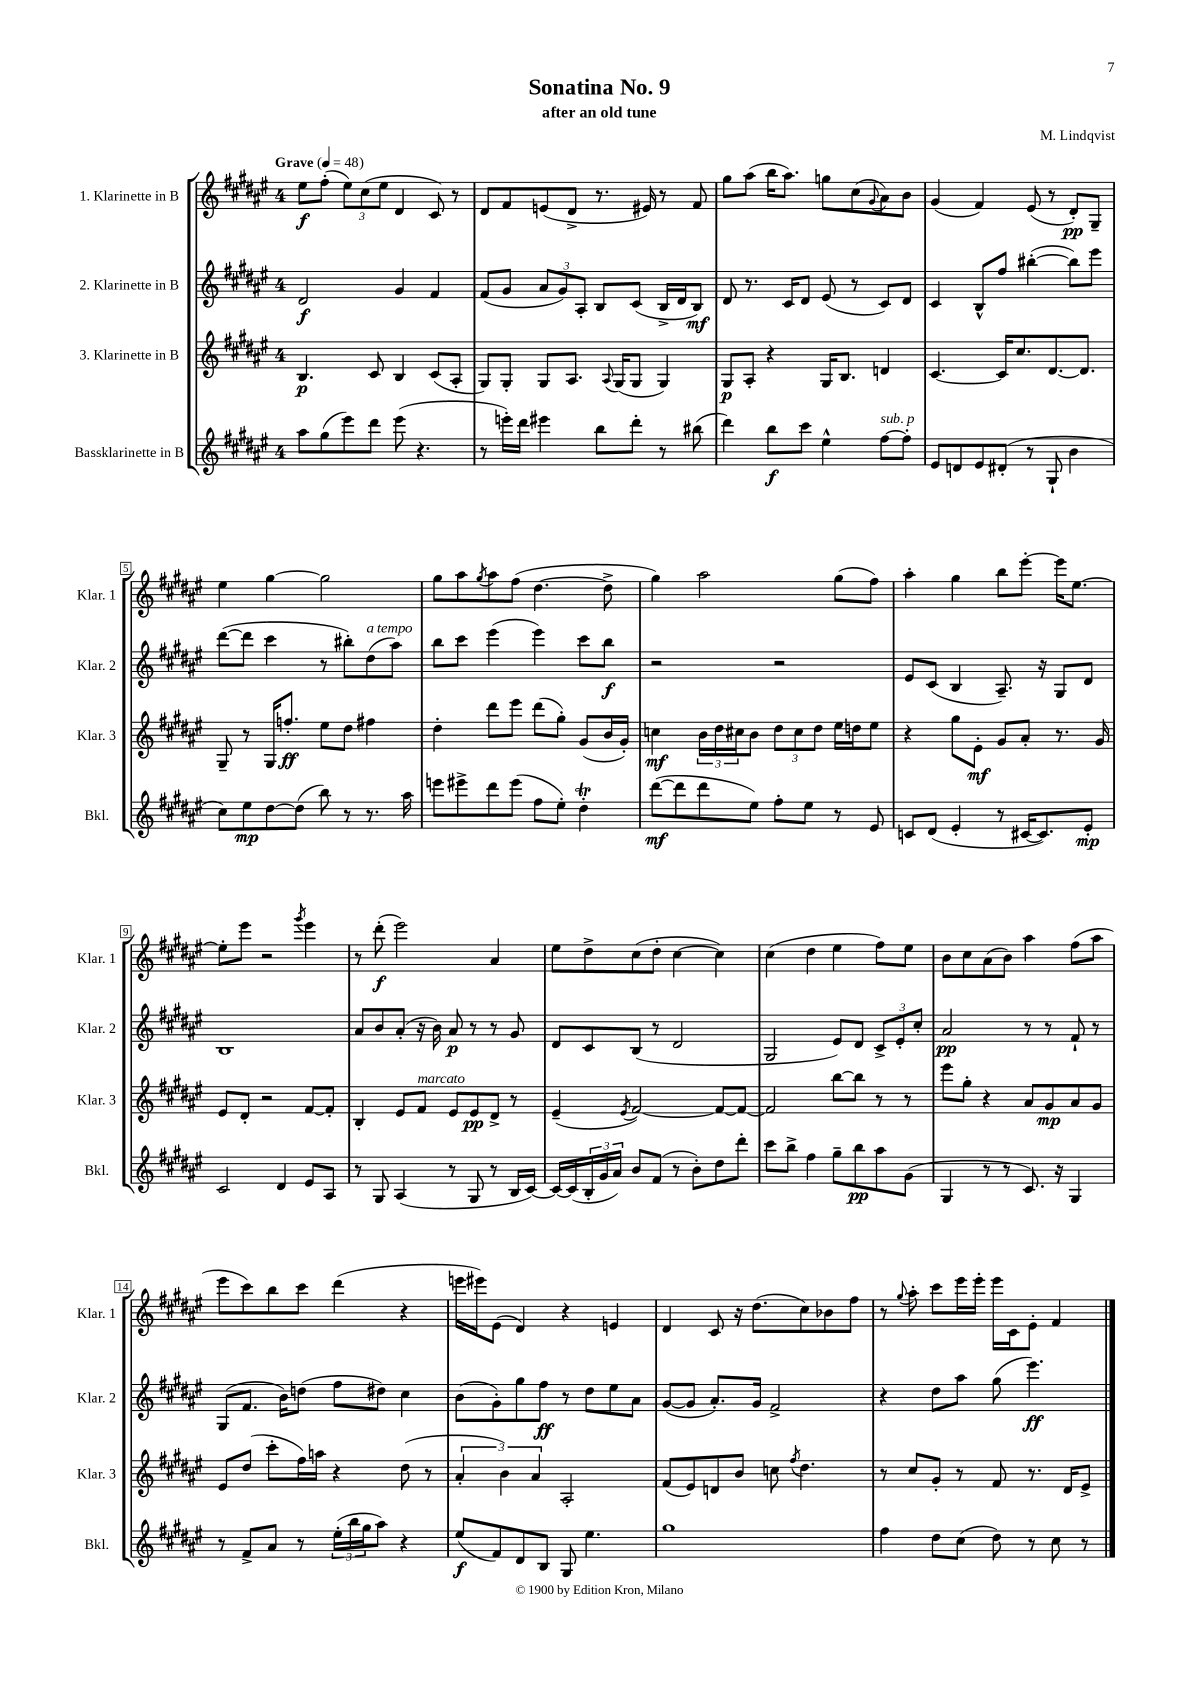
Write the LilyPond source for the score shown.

\header { title = "Sonatina No. 9" composer = "M. Lindqvist" subtitle = "after an old tune" }
<<
\new StaffGroup <<
\new Staff = "s0" \with { instrumentName = "1. Klarinette in B" shortInstrumentName = "Klar. 1" } {
    \clef treble \key fis \major \once \override Staff.TimeSignature.style = #'single-digit \time 4/4 \tempo "Grave" 4 = 48
    eis''8\f fis''8-.( \tuplet 3/2 { eis''8) cis''8( eis''8 } dis'4 cis'8) r8 |
    dis'8 fis'8 e'8( dis'8-> r8. eis'16) r8 fis'8 |
    gis''8 ais''8( b''16 ais''8.) g''8 cis''8( \appoggiatura { gis'8 } ais'8) b'8 |
    gis'4( fis'4) eis'8( r8 dis'8-.\pp) gis8-- |
    eis''4 gis''4~ gis''2 |
    gis''8 ais''8 \acciaccatura { gis''8 } ais''8 fis''8( dis''4.~ dis''8-> |
    gis''4) ais''2 gis''8( fis''8) |
    ais''4-. gis''4 b''8 eis'''8~-. eis'''16 eis''8.~ |
    eis''8-. eis'''8 r2 \acciaccatura { gis'''8 } eis'''4 |
    r8 dis'''8-.\f( eis'''2) ais'4 |
    eis''8 dis''8-> cis''8( dis''8-. cis''4~ cis''4) |
    cis''4( dis''4 eis''4 fis''8) eis''8 |
    b'8 cis''8 ais'8( b'8) ais''4 fis''8( ais''8 |
    eis'''8 cis'''8) b''8 cis'''8 dis'''4( r4 |
    e'''16 eis'''16) eis'8( dis'4) r4 e'4 |
    dis'4 cis'8 r16 dis''8.( cis''8) bes'8 fis''8 |
    r8 \appoggiatura { gis''8 } ais''8-. cis'''8 eis'''16 eis'''16-. eis'''16 cis'16 eis'8-. fis'4 \bar "|." |
}
\new Staff = "s1" \with { instrumentName = "2. Klarinette in B" shortInstrumentName = "Klar. 2" } {
    \clef treble \key fis \major \once \override Staff.TimeSignature.style = #'single-digit \time 4/4
    dis'2\f gis'4 fis'4 |
    fis'8( gis'8 \tuplet 3/2 { ais'8 gis'8) ais8-. } b8 cis'8( b16-> dis'16 b8\mf) |
    dis'8 r8. cis'16 dis'8 eis'8( r8 cis'8) dis'8 |
    cis'4 b8-^ fis''8 bis''4~-.( bis''8) eis'''8 |
    dis'''8~( dis'''8 cis'''4 r8 bis''8-.) dis''8^\markup { \italic "a tempo" }( ais''8) |
    b''8 cis'''8 eis'''4( eis'''4) cis'''8 b''8\f |
    r2 r2 |
    eis'8 cis'8( b4 ais8.--) r16 gis8 dis'8 |
    b1 |
    ais'8 b'8 ais'8-.( r16 b'16) ais'8\p r8 r8 gis'8 |
    dis'8 cis'8 b8( r8 dis'2 |
    gis2 eis'8) dis'8 \tuplet 3/2 { cis'8-> eis'8-. cis''8-. } |
    ais'2\pp r8 r8 fis'8-! r8 |
    gis8( fis'8. b'16) d''8( fis''8 dis''8) cis''4 |
    b'8( gis'8-.) gis''8 fis''8\ff r8 dis''8 eis''8 ais'8 |
    gis'8~( gis'8 ais'8.-.) gis'16 fis'2-> |
    r4 dis''8 ais''8 gis''8( eis'''4.\ff) \bar "|." |
}
\new Staff = "s2" \with { instrumentName = "3. Klarinette in B" shortInstrumentName = "Klar. 3" } {
    \clef treble \key fis \major \once \override Staff.TimeSignature.style = #'single-digit \time 4/4
    b4.\p cis'8 b4 cis'8( ais8-. |
    gis8) gis8-. gis8 ais8. \appoggiatura { ais8 } gis16( gis8 gis4) |
    gis8\p ais8-. r4 gis16 b8. d'4 |
    cis'4.~ cis'16 cis''8. dis'8.~ dis'8. |
    gis8-- r8 gis16 f''8.-.\ff eis''8 dis''8 fis''4 |
    dis''4-. dis'''8 eis'''8 dis'''8( gis''8-.) gis'8( b'16 gis'16-.) |
    c''4\mf \tuplet 3/2 { b'16 dis''16 cis''16 } b'8 \tuplet 3/2 { dis''8 cis''8 dis''8 } eis''16 d''16 eis''8 |
    r4 gis''8 eis'8-.\mf gis'8 ais'8-. r8. gis'16 |
    eis'8 dis'8-. r2 fis'8~ fis'8-. |
    b4-. eis'8 fis'8^\markup { \italic "marcato" } eis'8 eis'8\pp dis'8-> r8 |
    eis'4--( \acciaccatura { eis'8 } fis'2~) fis'8~ fis'8~ |
    fis'2 b''8~ b''8 r8 r8 |
    eis'''8 gis''8-. r4 ais'8 gis'8\mp ais'8 gis'8 |
    eis'8 dis''8( cis'''8-. fis''16) a''16 r4 dis''8( r8 |
    \tuplet 3/2 { ais'4-. b'4) ais'4 } ais2-. |
    fis'8( eis'8) d'8 b'8 c''8 \acciaccatura { fis''8 } dis''4. |
    r8 cis''8 gis'8-. r8 fis'8 r8. dis'16 eis'8-> \bar "|." |
}
\new Staff = "s3" \with { instrumentName = "Bassklarinette in B" shortInstrumentName = "Bkl." } {
    \clef treble \key fis \major \once \override Staff.TimeSignature.style = #'single-digit \time 4/4
    ais''8 gis''8( eis'''8) dis'''8 eis'''8( r4. |
    r8 e'''16-.) dis'''16 eis'''4 b''8 dis'''8-. r8 bis''8( |
    dis'''4) b''8\f cis'''8 eis''4-^ fis''8~^\markup { \italic "sub. p" } fis''8-. |
    eis'8 d'8 eis'8 dis'8-.( r8 gis8-! b'4 |
    cis''8) eis''8\mp dis''8~ dis''8( b''8) r8 r8. ais''16 |
    e'''8 eis'''8-> dis'''8 eis'''8( fis''8 eis''8-.) dis''4-.\trill |
    dis'''8~\mf( dis'''8 dis'''8 eis''8) fis''8-. eis''8 r8 eis'8 |
    c'8 dis'8( eis'4-. r8 cis'16~ cis'8.) eis'8-.\mp |
    cis'2 dis'4 eis'8 ais8 |
    r8 gis8 ais4( r8 gis8 r8 b16 cis'16~) |
    cis'16~ cis'16( \tuplet 3/2 { b16-. gis'16 ais'16) } b'8 fis'8( r8 b'8-.) dis''8 dis'''8-. |
    cis'''8 b''8-> fis''4 gis''8-- b''8\pp ais''8 gis'8( |
    gis4 r8 r8 cis'8.) r16 gis4 |
    r8 fis'8-> ais'8 r8 \tuplet 3/2 { eis''16-.( b''16 gis''16 } ais''8) r4 |
    eis''8\f( fis'8) dis'8 b8 gis8 eis''4. |
    gis''1 |
    fis''4 dis''8 cis''8( dis''8) r8 cis''8 r8 \bar "|." |
}
>>
>>
\layout { \context { \Score \override BarNumber.stencil = #(make-stencil-boxer 0.1 0.3 ly:text-interface::print) } }
